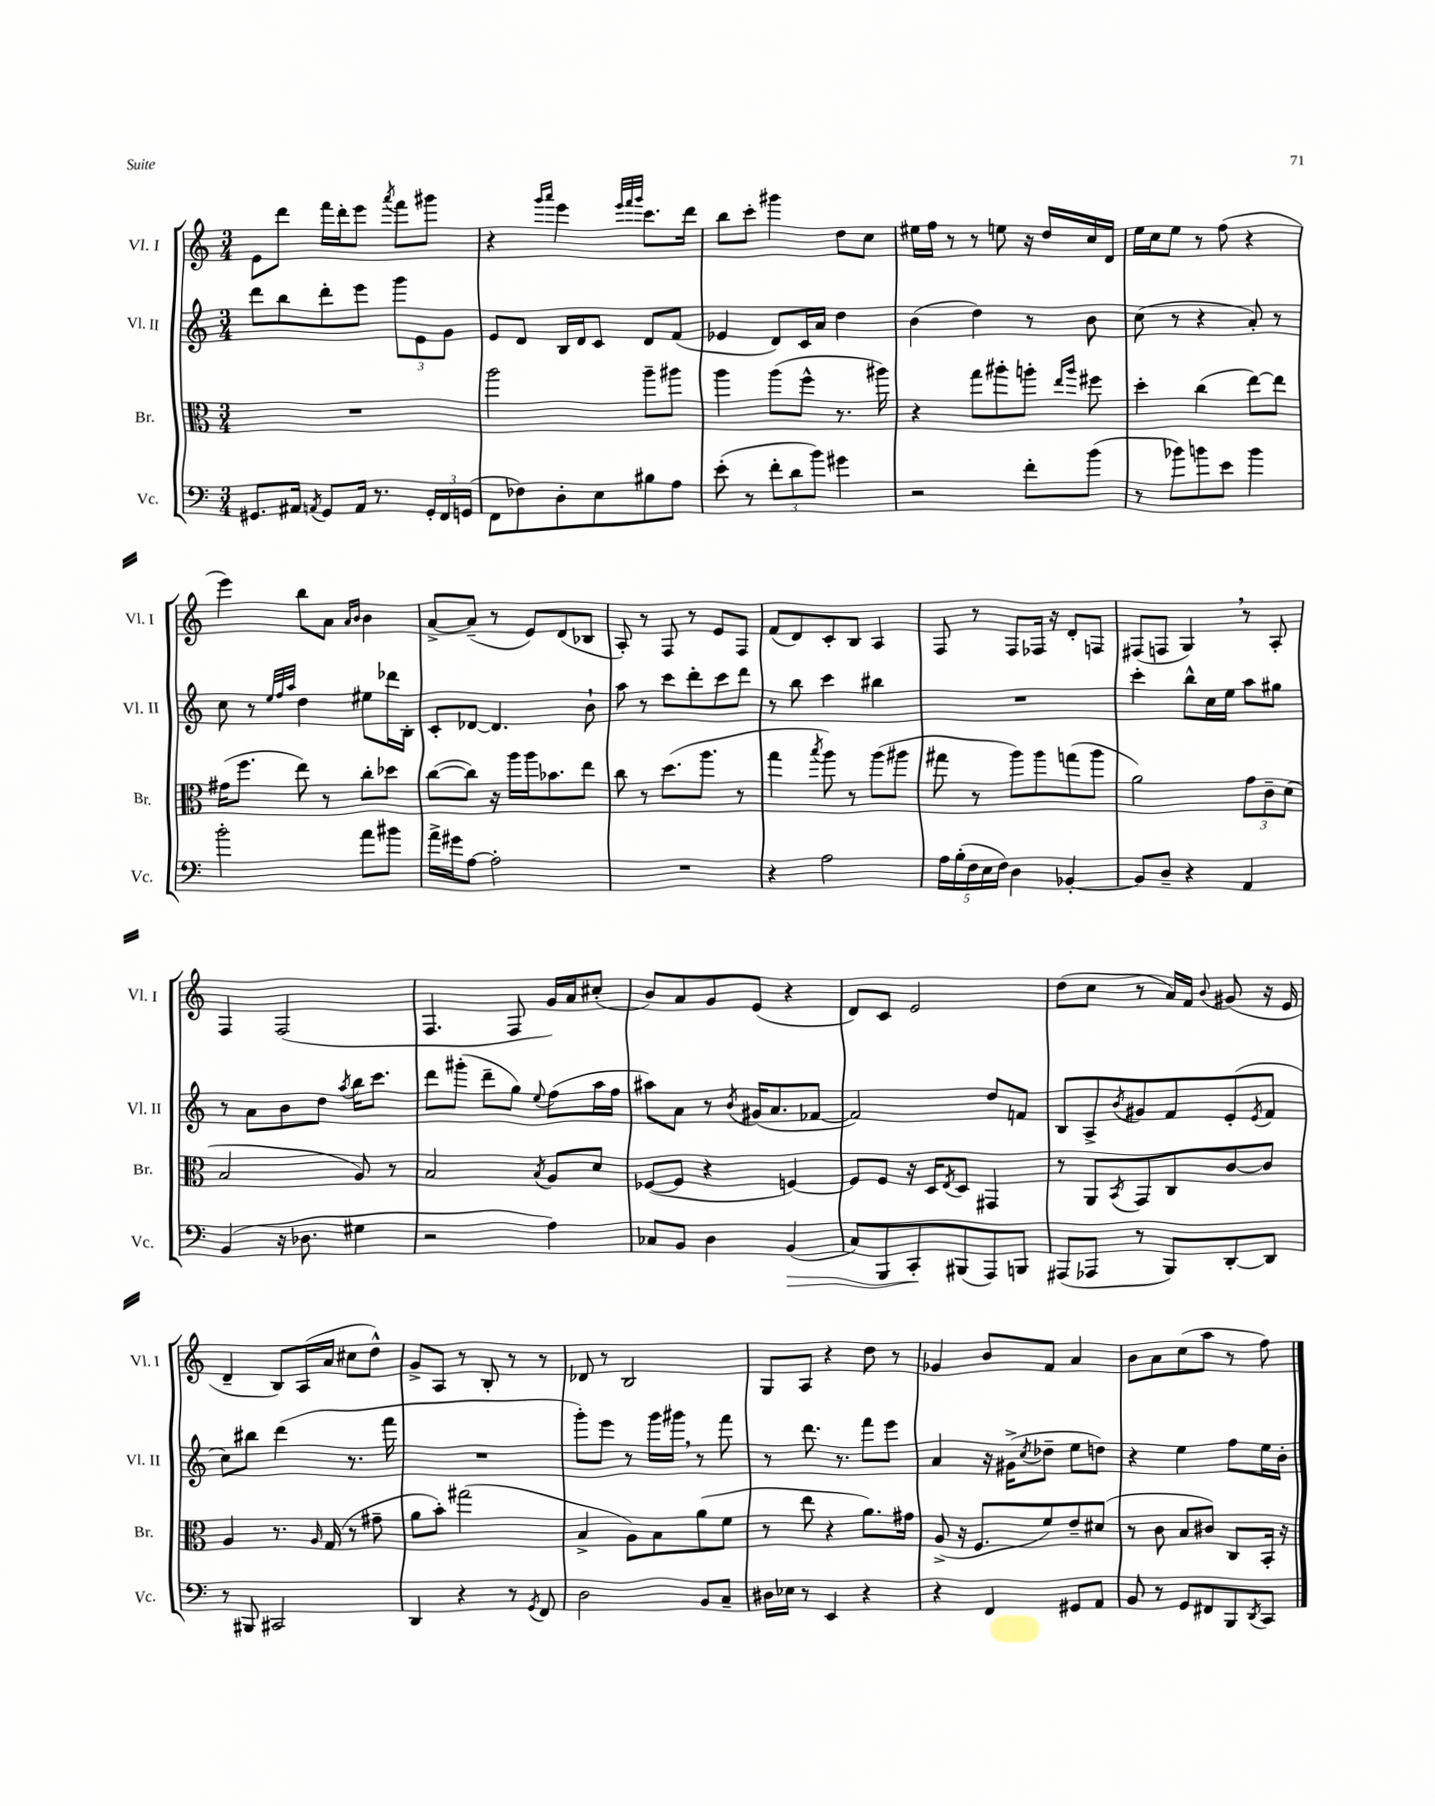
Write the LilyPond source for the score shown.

<<
\new StaffGroup <<
\new Staff = "s0" \with { instrumentName = "Vl. I" shortInstrumentName = "Vl. I" } {
    \clef treble \key c \major \numericTimeSignature \time 3/4
    e'8 d'''8 f'''16 d'''16-. e'''8 \acciaccatura { a'''8 } f'''8 gis'''8 |
    r4 \grace { g'''16 a'''16 } e'''4 \grace { e'''32 f'''32 g'''32 } c'''8. d'''16 |
    b''8 c'''8-. gis'''4 d''8 c''8 |
    eis''16 f''16 r8 r8 e''8 r16 d''16 c''16 d'16 |
    e''16 c''16 e''8 r8 f''8( r4 |
    e'''4) b''8 a'8 \grace { a'16 b'16 } b'4 |
    a'8~-> a'8--( r8 e'8) d'8( bes8 |
    a8-.) r8 f8 r8 e'8 f8 |
    f'8( d'8) c'8-. b8 a4 |
    f8 r8 f8 fes16 r16 d'8-. f8 |
    fis8( f8 g4) \breathe r8 a8-. |
    f4 f2( |
    f4. f8 g'16) a'16 cis''8-.( |
    b'8) a'8 g'8 e'8( r4 |
    d'8) c'8 e'2 |
    d''8( c''8 r8 a'16) f'16 \appoggiatura { b'8 } gis'8( r16 e'16 |
    d'4-- b8) a16( a'16 cis''8 d''8-^) |
    g'8-> a8 r8 b8-. r8 r8 |
    des'8 r8 b2 |
    g8 a8 r4 d''8 r8 |
    ges'4 b'8 f'8 a'4 |
    b'8 a'8 c''8( a''8 r8 f''8) \bar "|." |
}
\new Staff = "s1" \with { instrumentName = "Vl. II" shortInstrumentName = "Vl. II" } {
    \clef treble \key c \major \numericTimeSignature \time 3/4
    d'''8 b''8 d'''8-. e'''8 \tuplet 3/2 { g'''8 e'8 g'8 } |
    e'8 d'8 b16 d'16 c'8 d'8 f'8( |
    ees'4 d'8) c'16 a'16 d''4 |
    b'4( d''4) r8 b'8 |
    c''8( r8 r4 a'8-.) r8 |
    c''8 r8 \grace { e''32 f''32 a''32 } d''4 eis''8 des'''16 b16-. |
    c'8-. des'8~ des'4. b'8-! |
    a''8 r8 c'''8 d'''8-. c'''8 d'''8 |
    r8 b''8 c'''4 bis''4 |
    R2. |
    c'''4-. b''8-^ c''16 e''16 a''8 gis''8 |
    r8 a'8 b'8 d''8 \acciaccatura { a''8 } b''16 c'''8. |
    d'''8 gis'''8-.( d'''8-- g''8) \appoggiatura { e''8 } f''8( a''16 f''16 |
    ais''8) a'8 r8 \acciaccatura { b'8 } gis'16( a'8. fes'8~ |
    fes'2) d''8 f'8 |
    b8 a8-> \acciaccatura { b'8 } gis'8 f'8 e'8-.( \acciaccatura { e'8 } f'8 |
    c''8) bis''8 d'''4( r8. f'''16 |
    R2. |
    g'''8-.) e'''8 r8 g'''16 gis'''16 \breathe r8 f'''8 |
    r8 d'''8. r8. f'''8 e'''8 |
    a'4 r16 gis'16->( \acciaccatura { c''8 } des''8-- e''8 d''8) |
    r4 e''4 f''8 e''16 b'16-. \bar "|." |
}
\new Staff = "s2" \with { instrumentName = "Br." shortInstrumentName = "Br." } {
    \clef alto \key c \major \numericTimeSignature \time 3/4
    R2. |
    a''2 a''8-- ais''8 |
    a''4 a''8( f''8-^ r8. ais''16) |
    r4 g''8 ais''8-. a''8-. \grace { e''16 a''16 } fis''8 |
    d''4-. c''4( e''8~) e''8 |
    gis'16( f''8. e''8) r8 c''8-. des''8 |
    c''8~( c''8) r16 a''16 a''16 bes'8. e''8 |
    c''8 r8 d''8.( a''8. r8 |
    g''4 \acciaccatura { b''8 } a''8) r8 a''8( ais''8 |
    gis''8 r8 a''8) a''8 g''8( a''8 |
    a'2) \tuplet 3/2 { g'8 c'8-- d'8( } |
    b2 a8) r8 |
    b2 \acciaccatura { b8 } a8 d'8 |
    fes8~( fes8 r4 f4~) |
    f8 f8 r16 d16 \acciaccatura { e8 } d8 gis,4 |
    r8 a,8 \acciaccatura { b,8 } g,8 c8 c'8~ c'8 |
    a4 r8. \grace { a16 } g16( r8 gis'8-- |
    a'8 b'8-.) gis''2( |
    b4-> a8) b8 a'8( f'8 |
    r8 e''8 r4 a'8.) gis'16 |
    a8->( r16 f8. f'8) e'8-- dis'8( |
    r8 c'8 b8 cis'8) c8 b,16-. r16 \bar "|." |
}
\new Staff = "s3" \with { instrumentName = "Vc." shortInstrumentName = "Vc." } {
    \clef bass \key c \major \numericTimeSignature \time 3/4
    gis,8. ais,16 \acciaccatura { a,8 } gis,8 a,16 r8. \tuplet 3/2 { gis,16-. f,16 g,16( } |
    f,8 fes8) d8-. e8 bis8 a8 |
    e'8-.( r8 \tuplet 3/2 { f'8-. d'8 b'8) } gis'4 |
    r2 f'8-. b'8( |
    r8 bes'8) b'8 e'8 b'4 |
    b'2-. a'8 bis'8 |
    a'16-> gis'16 a8~ a2-. |
    R2. |
    r4 a2 |
    \tuplet 5/4 { a16 b16-.( f16 e16 f16) } d4 bes,4~-. |
    bes,8 d8-- r4 a,4 |
    b,4( r16 des8. gis4 |
    r2 a4) |
    ces8 b,8 d4 b,4\>( |
    c8) b,,8 c,8-.\! bis,,8( a,,8) b,,8 |
    ais,,8( aes,,8 r8 b,,8) d,8~-. d,8 |
    r8 bis,,8 cis,2 |
    d,4 r4 r8 \acciaccatura { g,8 } f,8 |
    d2 b,8 c8-- |
    dis16 ees16 r8 e,4 r4 |
    r4 f,4 gis,8 a,8 |
    b,8 r8 g,8 fis,8 b,,8 \acciaccatura { d,8 } c,8 \bar "|." |
}
>>
>>
\layout { \context { \Score \remove "Bar_number_engraver" } }
